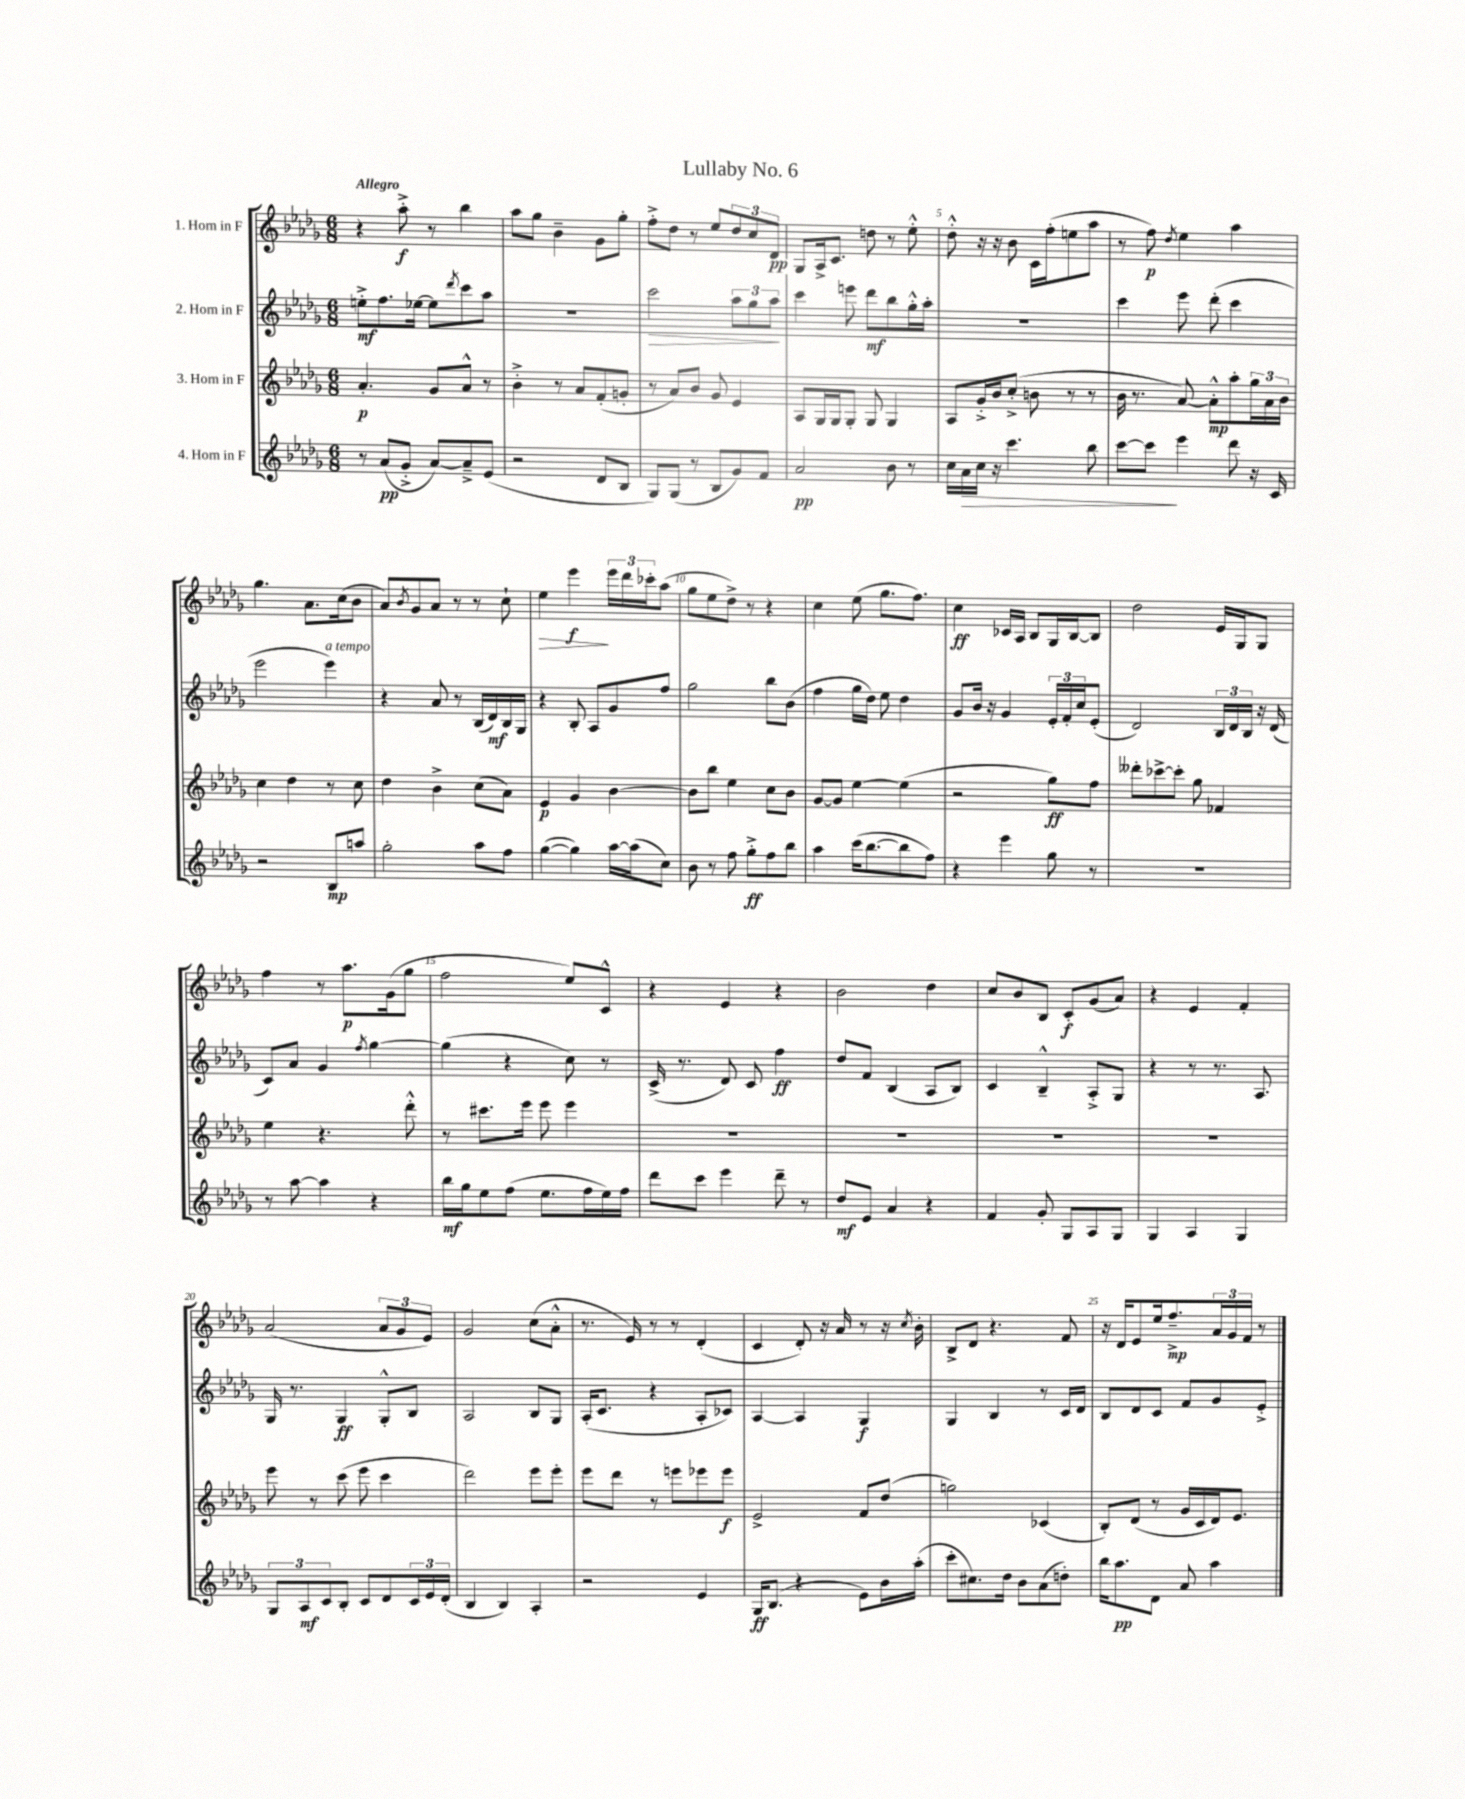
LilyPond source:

\header { title = "Lullaby No. 6" }
<<
\new StaffGroup <<
\new Staff = "s0" \with { instrumentName = "1. Horn in F" } {
    \clef treble \key des \major \numericTimeSignature \time 6/8 \tempo "Allegro"
    r4 aes''8-.->\f r8 bes''4 |
    aes''8 ges''8 bes'4-- ges'8 ges''8-. |
    f''8-.-> des''8 r8 ees''8 \tuplet 3/2 { des''8 c''8 des'8\pp } |
    ges8 aes16-> c'8. d''8 r8 ees''8-.-^ |
    des''8-.-^ r16 r16 bes'8 c'16 f''16-.( e''8 aes''8 |
    r8 f''8\p) \acciaccatura { des''8 } ees''4 aes''4 |
    ges''4. aes'8. c''16( bes'8 |
    aes'8) \acciaccatura { bes'8 } ges'8 aes'8 r8 r8 c''8-! |
    ees''4\> ees'''4\f\! \tuplet 3/2 { ees'''16 des'''16 ces'''16-. } aes''8( |
    ges''8 ees''8 des''8->) r8 r4 |
    c''4 ees''8( ges''8. f''8.) |
    c''4\ff ces'16 aes16 bes8 ges16 bes16~ bes8 |
    des''2 ees'16 ges16 ges8 |
    f''4 r8 aes''8.\p ges'16( ges''8 |
    f''2 ees''8) c'8-^ |
    r4 ees'4 r4 |
    bes'2 des''4 |
    c''8 bes'8 bes8 c'8-.\f ges'8( aes'8) |
    r4 ees'4 f'4-. |
    aes'2( \tuplet 3/2 { aes'8 ges'8 ees'8) } |
    ges'2 c''8( aes'8-.-^ |
    r8. ees'16) r8 r8 des'4-.( |
    c'4 des'8-.) r16 aes'16 r8 r16 \acciaccatura { c''8 } bes'16-. |
    bes8-> des'8 r4. f'8 |
    r16 des'16 ees'8 ees''16 f''8.--->\mp \tuplet 3/2 { aes'16 ges'16 f'16 } r8 \bar "|." |
}
\new Staff = "s1" \with { instrumentName = "2. Horn in F" } {
    \clef treble \key des \major \numericTimeSignature \time 6/8
    e''8-.->\mf f''8. ees''16~ ees''8 \acciaccatura { des'''8 } c'''8 aes''8 |
    R2. |
    c'''2\> \tuplet 3/2 { aes''8 ges''8 aes''8\! } |
    c'''4 e'''8 des'''8\mf bes''8 ges''16-.-^ aes''16-. |
    R2. |
    c'''4 ees'''8 des'''8-.( c'''4 |
    ees'''2 ees'''4^\markup { \italic "a tempo" }) |
    r4 aes'8 r8 bes16( des'16\mf) bes16 ges16 |
    r4 bes8-. aes8 ges'8 f''8 |
    ges''2 bes''8 bes'8( |
    f''4 ges''16 des''16) ees''8 des''4 |
    ges'8 bes'16 r16 ges'4 \tuplet 3/2 { ees'16-. f'16-. c''16 } ees'8-.( |
    des'2) \tuplet 3/2 { bes16 des'16 bes16 } r16 des'16( |
    c'8) aes'8 ges'4 \acciaccatura { f''8 } ges''4~ |
    ges''4( r4 c''8) r8 |
    c'16->( r8. des'8) c'8 f''4\ff |
    des''8 f'8 bes4( aes8 bes8) |
    c'4 bes4---^ aes8-.-> ges8 |
    r4 r8 r8. aes8. |
    ges16 r8. ges4\ff ges8-.-^ bes8 |
    aes2 bes8 ges8 |
    aes16-.( c'8. r4 aes8-. ces'8) |
    aes4~ aes4 ges4\f |
    ges4 bes4 r8 c'16 des'16 |
    bes8 des'8 c'8 f'8 ges'8 ees'8-.-> \bar "|." |
}
\new Staff = "s2" \with { instrumentName = "3. Horn in F" } {
    \clef treble \key des \major \numericTimeSignature \time 6/8
    aes'4.-.\p ges'8 aes'8-^ r8 |
    bes'4-.-> r8 aes'8 f'8-.( g'8-. |
    r8 aes'8) bes'8 ges'8 ees'4 |
    aes8 ges16 ges16 ges8-. ges8 ges4 |
    aes8 ges'16-.-> bes'16 c''8-.->( b'8 r8 r8 |
    bes'16 r8. aes'8~) aes'8-.-^\mp aes''8-. \tuplet 3/2 { ges''16 aes'16 bes'16 } |
    c''4 des''4 r8 c''8 |
    des''4 bes'4-> c''8( aes'8) |
    ees'4\p ges'4 bes'4~ |
    bes'8 bes''8 ees''4 c''8 bes'8 |
    ges'8~ ges'8 ees''4~ ees''4( |
    r2 ges''8\ff) f''8 |
    deses'''8-. ces'''8~-> ces'''8-. ges''8 fes'4 |
    ees''4 r4. des'''8-.-^ |
    r8 cis'''8. ees'''16 ees'''8 ees'''4 |
    R2. |
    R2. |
    R2. |
    R2. |
    ees'''8 r8 c'''8( ees'''8 c'''4 |
    des'''2) ees'''8 ees'''8-. |
    ees'''8 des'''8 r8 e'''8 ees'''8 ees'''8\f |
    ees'2-> f'8 des''8( |
    g''2) ces'4( |
    bes8-.) des'8( r8 ges'16 c'16 des'16) ees'8. \bar "|." |
}
\new Staff = "s3" \with { instrumentName = "4. Horn in F" } {
    \clef treble \key des \major \numericTimeSignature \time 6/8
    r8 aes'8\pp( ges'8-.-> aes'8~) aes'8---> ees'8( |
    r2 des'8 bes8 |
    ges8) ges8( r8 bes8 ges'8) f'8 |
    aes'2\pp bes'8 r8 |
    c''16 aes'16\> c''16 r16 c'''4. bes''8 |
    c'''8~ c'''8\! ees'''4 des'''8 r16 c'16 |
    r2 bes8\mp a''8 |
    ges''2-. aes''8 f''8 |
    ges''4~( ges''4) aes''16~ aes''16( c''8) |
    bes'8 r8 f''8 ges''8-.->\ff f''8 bes''8 |
    aes''4 c'''16( bes''8.~ bes''8 f''8) |
    r4 ees'''4 ges''8 r8 |
    R2. |
    r8 aes''8~ aes''4 r4 |
    bes''16\mf ges''16 ees''8 f''8( ees''8. f''16 ees''16) f''16 |
    des'''8 c'''8 ees'''4 des'''8-- r8 |
    des''8\mf ees'8 aes'4 r4 |
    f'4 ges'8-. ges8 aes8 ges8 |
    ges4 aes4 ges4 |
    \tuplet 3/2 { ges8 aes8\mf c'8 } bes8-. c'8 des'8 \tuplet 3/2 { c'16 ees'16 des'16-.( } |
    bes4 bes4) aes4-. |
    r2 ees'4 |
    ges16\ff bes8.( r4 ees'8) bes'16 aes''16-.( |
    c'''8-. cis''8.) des''16 bes'8 aes'8( d''8-.) |
    bes''16 aes''8.\pp des'8 aes'8 aes''4 \bar "|." |
}
>>
>>
\layout { \context { \Score \override BarNumber.break-visibility = ##(#f #t #t) barNumberVisibility = #(every-nth-bar-number-visible 5) } }
